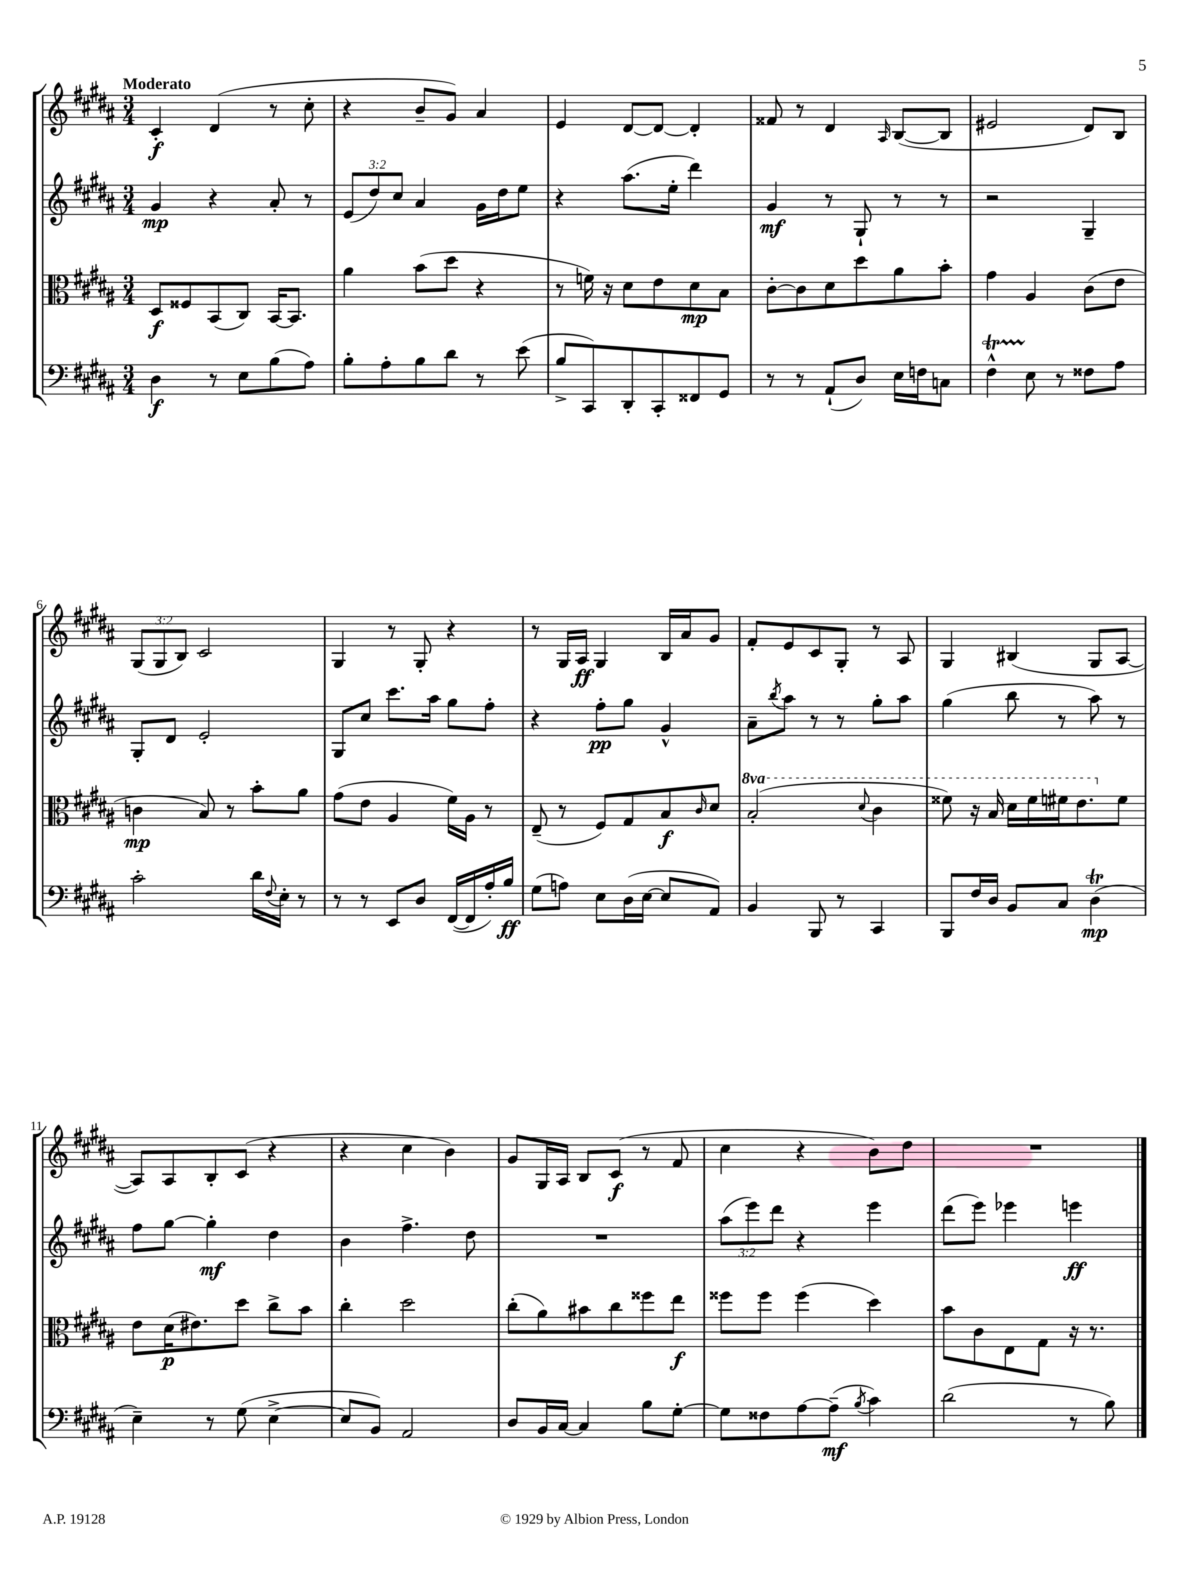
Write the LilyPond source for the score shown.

<<
\new StaffGroup <<
\new Staff = "s0" {
    \clef treble \key b \major \numericTimeSignature \time 3/4 \override Staff.TupletNumber.text = #tuplet-number::calc-fraction-text \tempo "Moderato"
    cis'4-.\f dis'4( r8 cis''8-. |
    r4 b'8-- gis'8) ais'4 |
    e'4 dis'8~ dis'8~ dis'4-. |
    fisis'8 r8 dis'4 \grace { ais16 } b8~( b8 |
    eis'2 dis'8) b8 |
    \tuplet 3/2 { gis8( gis8 b8) } cis'2 |
    gis4 r8 gis8-. r4 |
    r8 gis16 ais16\ff gis4 b16 ais'16 gis'8 |
    fis'8-. e'8 cis'8 gis8-. r8 ais8 |
    gis4 bis4( gis8 ais8~ |
    ais8) ais8 b8-. cis'8( r4 |
    r4 cis''4 b'4) |
    gis'8 gis16 ais16 b8 cis'8\f( r8 fis'8 |
    cis''4 r4 b'8) dis''8 |
    R2. \bar "|." |
}
\new Staff = "s1" {
    \clef treble \key b \major \numericTimeSignature \time 3/4 \override Staff.TupletNumber.text = #tuplet-number::calc-fraction-text
    gis'4\mp r4 ais'8-. r8 |
    \tuplet 3/2 { e'8( dis''8) cis''8 } ais'4 gis'16 dis''16 e''8 |
    r4 ais''8.( e''16-. dis'''4) |
    gis'4\mf r8 gis8-! r8 r8 |
    r2 gis4-- |
    gis8-. dis'8 e'2-. |
    gis8 cis''8 cis'''8. ais''16 gis''8 fis''8-. |
    r4 fis''8-.\pp gis''8 gis'4-^ |
    ais'8-- \acciaccatura { b''8 } ais''8 r8 r8 gis''8-. ais''8 |
    gis''4( b''8 r8 ais''8) r8 |
    fis''8 gis''8~ gis''4-.\mf dis''4 |
    b'4 fis''4.-> dis''8 |
    R2. |
    \tuplet 3/2 { ais''8( e'''8) dis'''8 } r4 e'''4 |
    dis'''8( e'''8) ees'''4 e'''4\ff \bar "|." |
}
\new Staff = "s2" {
    \clef alto \key b \major \numericTimeSignature \time 3/4 \set Staff.ottavationMarkups = #ottavation-simple-ordinals
    dis8\f fisis8 b,8( cis8) b,16~ b,8. |
    ais'4 b'8( dis''8 r4 |
    r8 f'16) r16 dis'8 e'8 dis'8\mp b8 |
    cis'8~-. cis'8 dis'8 dis''8 ais'8 b'8-. |
    gis'4 ais4 cis'8( e'8 |
    c'4\mp b8) r8 b'8-. ais'8 |
    gis'8( e'8 ais4 fis'16) ais16 r8 |
    e8--( r8 fis8) gis8 b8\f \grace { cis'16 } dis'8 |
    \ottava #1 b'2-.( \appoggiatura { dis''8 } cis''4 |
    fisis''8) r16 b'16 dis''16 fisis''16 fis''16 e''8. \ottava #0 fis'8 |
    e'8 dis'16\p( eis'8.) dis''8 cis''8-> b'8 |
    cis''4-. dis''2 |
    cis''8-.( ais'8) bis'8 cis''8 fisis''8 e''8\f |
    fisis''8 fisis''8 fisis''4( dis''4) |
    b'8 cis'8 e8 gis8 r16 r8. \bar "|." |
}
\new Staff = "s3" {
    \clef bass \key b \major \numericTimeSignature \time 3/4
    dis4\f r8 e8 b8( ais8) |
    b8-. ais8-. b8 dis'8 r8 e'8( |
    b8-> cis,8) dis,8-. cis,8-. fisis,8 gis,8 |
    r8 r8 ais,8-!( dis8) e16 f16 c8 |
    fis4-^\startTrillSpan e8\stopTrillSpan r8 fisis8 ais8 |
    cis'2-. dis'16 \appoggiatura { fis8 } e16-. r8 |
    r8 r8 e,8 dis8 fis,16~( fis,16 ais16-.) b16\ff |
    gis8( a8) e8 dis16( e16~ e8 ais,8) |
    b,4 b,,8 r8 cis,4 |
    b,,8 fis16 dis16 b,8 cis8 dis4\trill\mp( |
    e4--) r8 gis8( e4~-> |
    e8 b,8) ais,2 |
    dis8 b,16 cis16~ cis4 b8 gis8~-. |
    gis8 fisis8 ais8~ ais8--\mf( \acciaccatura { b8 } cis'4) |
    dis'2( r8 b8) \bar "|." |
}
>>
>>
